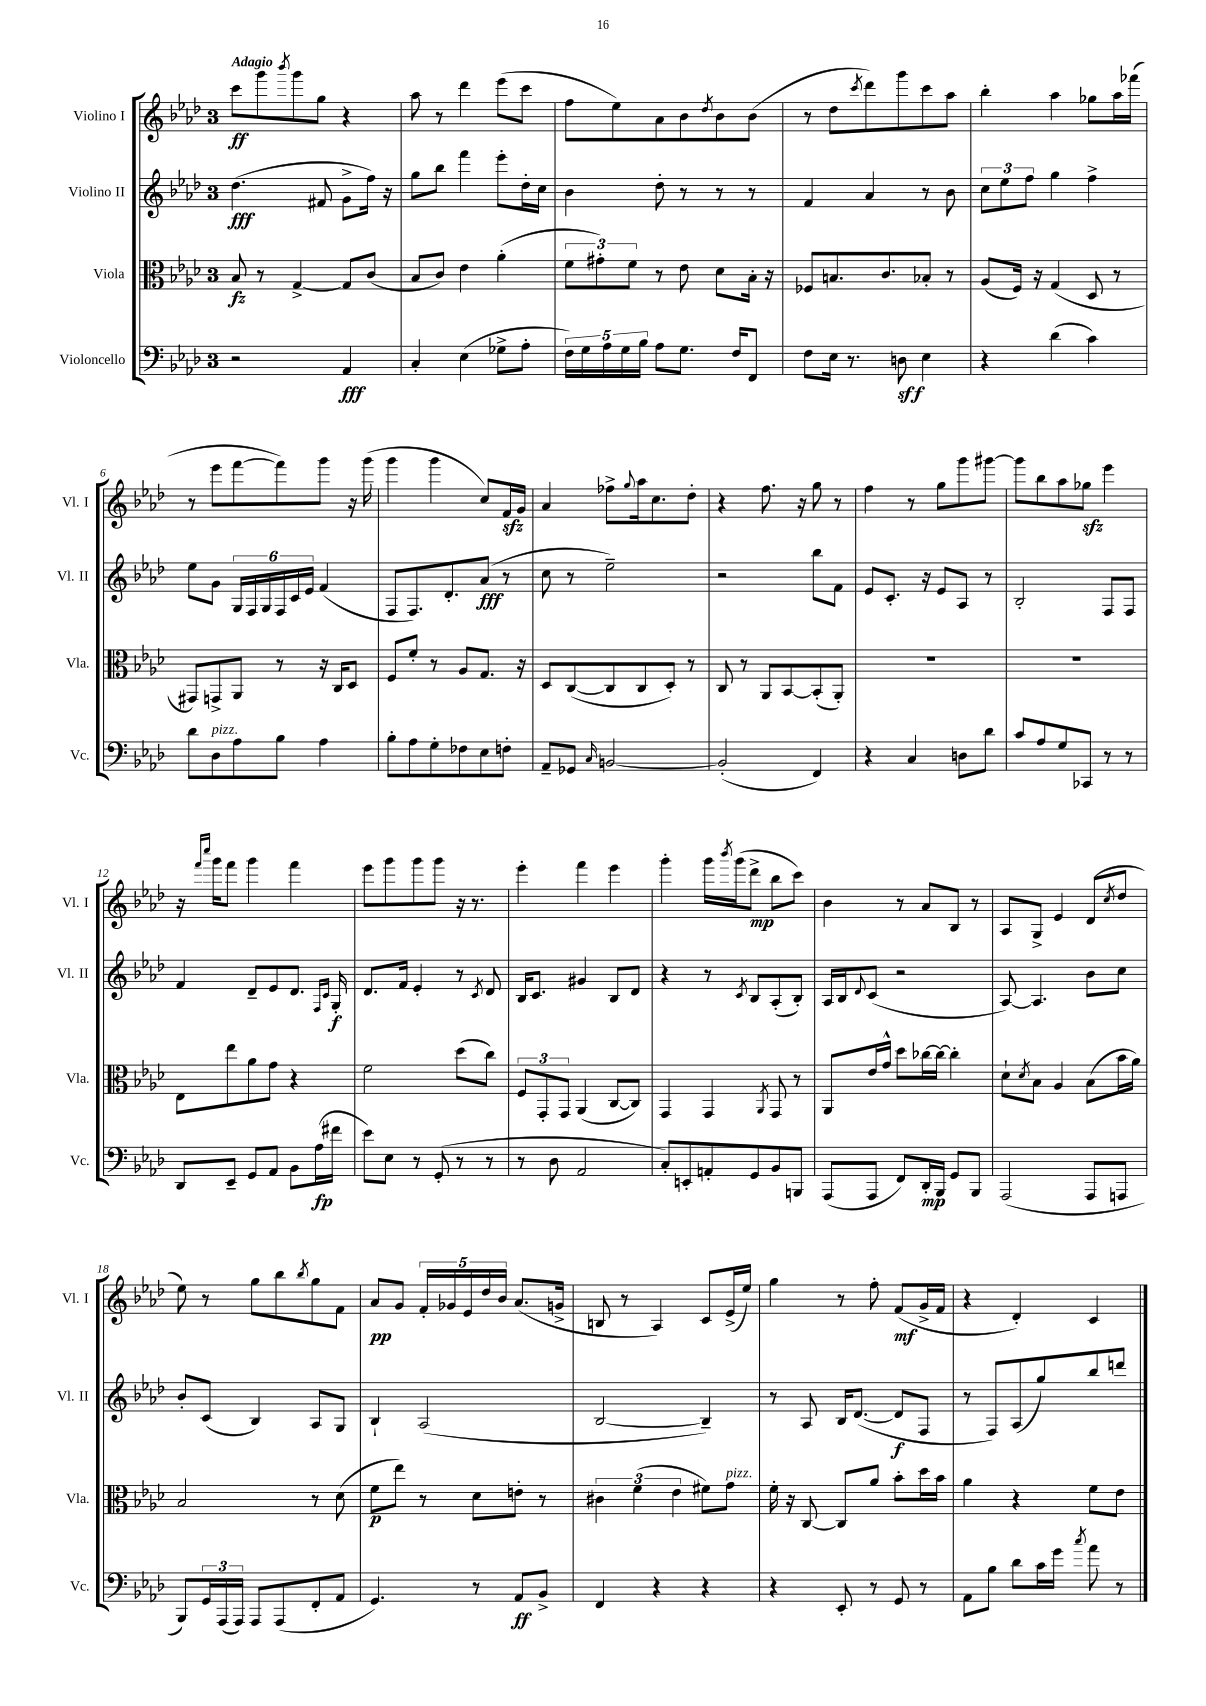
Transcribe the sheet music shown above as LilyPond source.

<<
\new StaffGroup <<
\new Staff = "s0" \with { instrumentName = "Violino I" shortInstrumentName = "Vl. I" } {
    \clef treble \key aes \major \once \override Staff.TimeSignature.style = #'single-digit \time 3/4 \tempo "Adagio"
    c'''8\ff g'''8 \acciaccatura { bes'''8 } g'''8 g''8 r4 |
    aes''8 r8 des'''4 ees'''8( c'''8 |
    f''8 ees''8) aes'8 bes'8 \acciaccatura { des''8 } bes'8 bes'8( |
    r8 des''8 \acciaccatura { c'''8 } des'''8) g'''8 c'''8 aes''8 |
    bes''4-. aes''4 ges''8 aes''16 fes'''16( |
    r8 ees'''8 f'''8~ f'''8) g'''8 r16 g'''16( |
    g'''4 g'''4 c''8) f'16\sfz g'16 |
    aes'4 fes''8-> \appoggiatura { g''8 } aes''16 c''8. des''8-. |
    r4 f''8. r16 g''8 r8 |
    f''4 r8 g''8 g'''8 gis'''8~ |
    gis'''8 bes''8 aes''8 ges''8\sfz ees'''4 |
    r16 \grace { f'''16 c''''16 } g'''16 f'''8 g'''4 f'''4 |
    ees'''8 g'''8 g'''8 g'''8 r16 r8. |
    ees'''4-. f'''4 ees'''4 |
    g'''4-. g'''16 \acciaccatura { bes'''8 } g'''16( des'''8->\mp bes''8 c'''8) |
    bes'4 r8 aes'8 bes8 r8 |
    aes8 g8-> ees'4 des'8( \acciaccatura { c''8 } des''8 |
    ees''8) r8 g''8 bes''8 \acciaccatura { bes''8 } g''8 f'8 |
    aes'8\pp g'8 \tuplet 5/4 { f'16-. ges'16 ees'16 des''16 bes'16 } aes'8.( g'16-> |
    b8 r8 aes4) c'8 ees'16->( ees''16) |
    g''4 r8 f''8-. f'8\mf( g'16-> f'16 |
    r4 des'4-.) c'4 \bar "|." |
}
\new Staff = "s1" \with { instrumentName = "Violino II" shortInstrumentName = "Vl. II" } {
    \clef treble \key aes \major \once \override Staff.TimeSignature.style = #'single-digit \time 3/4
    des''4.\fff( fis'8 g'8-> f''16) r16 |
    g''8 bes''8 f'''4 ees'''8-. des''16-. c''16 |
    bes'4 des''8-. r8 r8 r8 |
    f'4 aes'4 r8 bes'8 |
    \tuplet 3/2 { c''8 ees''8 f''8 } g''4 f''4-> |
    ees''8 g'8 \tuplet 6/4 { g16 f16 g16 f16 c'16 ees'16 } f'4( |
    f8 f8.) des'8.-. aes'8\fff( r8 |
    c''8 r8 ees''2--) |
    r2 bes''8 f'8 |
    ees'8 c'8.-. r16 ees'8 aes8 r8 |
    bes2-. f8 f8 |
    f'4 des'8-- ees'8 des'8. \grace { f16 c'16 } g16-.\f |
    des'8. f'16 ees'4-. r8 \acciaccatura { c'8 } des'8 |
    bes16 c'8. gis'4 bes8 des'8 |
    r4 r8 \acciaccatura { c'8 } bes8 aes8-.( bes8-.) |
    aes16 bes16 \appoggiatura { des'8 } c'8( r2 |
    aes8~) aes4. bes'8 c''8 |
    bes'8-. c'8( bes4) aes8 g8 |
    bes4-! aes2( |
    bes2~ bes4--) |
    r8 aes8 bes16 des'8.~( des'8\f f8 |
    r8 f8) aes8( g''8) bes''8 d'''8 \bar "|." |
}
\new Staff = "s2" \with { instrumentName = "Viola" shortInstrumentName = "Vla." } {
    \clef alto \key aes \major \once \override Staff.TimeSignature.style = #'single-digit \time 3/4
    bes8\fz r8 g4~-> g8 c'8( |
    bes8 c'8) ees'4 aes'4-.( |
    \tuplet 3/2 { f'8 gis'8-.) f'8 } r8 ees'8 des'8 bes16-. r16 |
    fes8 b8. c'8. bes8-. r8 |
    aes8( f16) r16 g4( des8 r8 |
    gis,8) g,8-> aes,8 r8 r16 c16 des8 |
    f8 f'8-. r8 aes8 g8. r16 |
    des8 c8~( c8 c8 des8-.) r8 |
    c8 r8 aes,8 bes,8~ bes,8-.( aes,8-.) |
    R2. |
    R2. |
    ees8 ees''8 aes'8 g'8 r4 |
    f'2 des''8( c''8) |
    \tuplet 3/2 { f8 g,8-. g,8 } aes,4( c8~ c8) |
    g,4 g,4 \acciaccatura { aes,8 } g,8 r8 |
    aes,8 ees'16 g'16-^ des''8 ces''16~ ces''16~ ces''4-. |
    des'8-! \acciaccatura { des'8 } bes8 aes4 bes8( bes'16 aes'16) |
    bes2 r8 des'8( |
    f'8\p ees''8) r8 des'8 e'8-. r8 |
    \tuplet 3/2 { cis'4 f'4( ees'4 } fis'8) g'8^\markup { \italic "pizz." } |
    f'16-. r16 c8~ c8 aes'8 bes'8-. des''16 bes'16 |
    aes'4 r4 f'8 ees'8 \bar "|." |
}
\new Staff = "s3" \with { instrumentName = "Violoncello" shortInstrumentName = "Vc." } {
    \clef bass \key aes \major \once \override Staff.TimeSignature.style = #'single-digit \time 3/4
    r2 aes,4\fff |
    c4-. ees4( ges8-> aes8-. |
    \tuplet 5/4 { f16) g16 aes16 g16 bes16 } aes8 g8. f16 f,8 |
    f8 ees16 r8. d8\sff ees4 |
    r4 des'4( c'4) |
    des'8 des8^\markup { \italic "pizz." } aes8 bes8 aes4 |
    bes8-. aes8 g8-. fes8 ees8 f8-. |
    aes,8-- ges,8 \grace { c16 } b,2~ |
    b,2-.( f,4) |
    r4 c4 d8 des'8 |
    c'8 aes8 g8 ces,8 r8 r8 |
    des,8 ees,8-- g,8 aes,8 bes,8 aes16\fp( fis'16 |
    ees'8) ees8 r8 g,8-.( r8 r8 |
    r8 des8 aes,2 |
    c8-.) e,8-. a,8-. g,8 bes,8 b,,8 |
    aes,,8( aes,,8 f,8) des,16-.\mp bes,,16 g,8 bes,,8 |
    aes,,2( aes,,8 a,,8 |
    bes,,8) \tuplet 3/2 { g,16 aes,,16( aes,,16) } aes,,8 aes,,8( f,8-. aes,8 |
    g,4.) r8 aes,8\ff bes,8-> |
    f,4 r4 r4 |
    r4 ees,8-. r8 g,8 r8 |
    aes,8 bes8 des'8 c'16 g'16 \acciaccatura { c''8 } aes'8 r8 \bar "|." |
}
>>
>>
